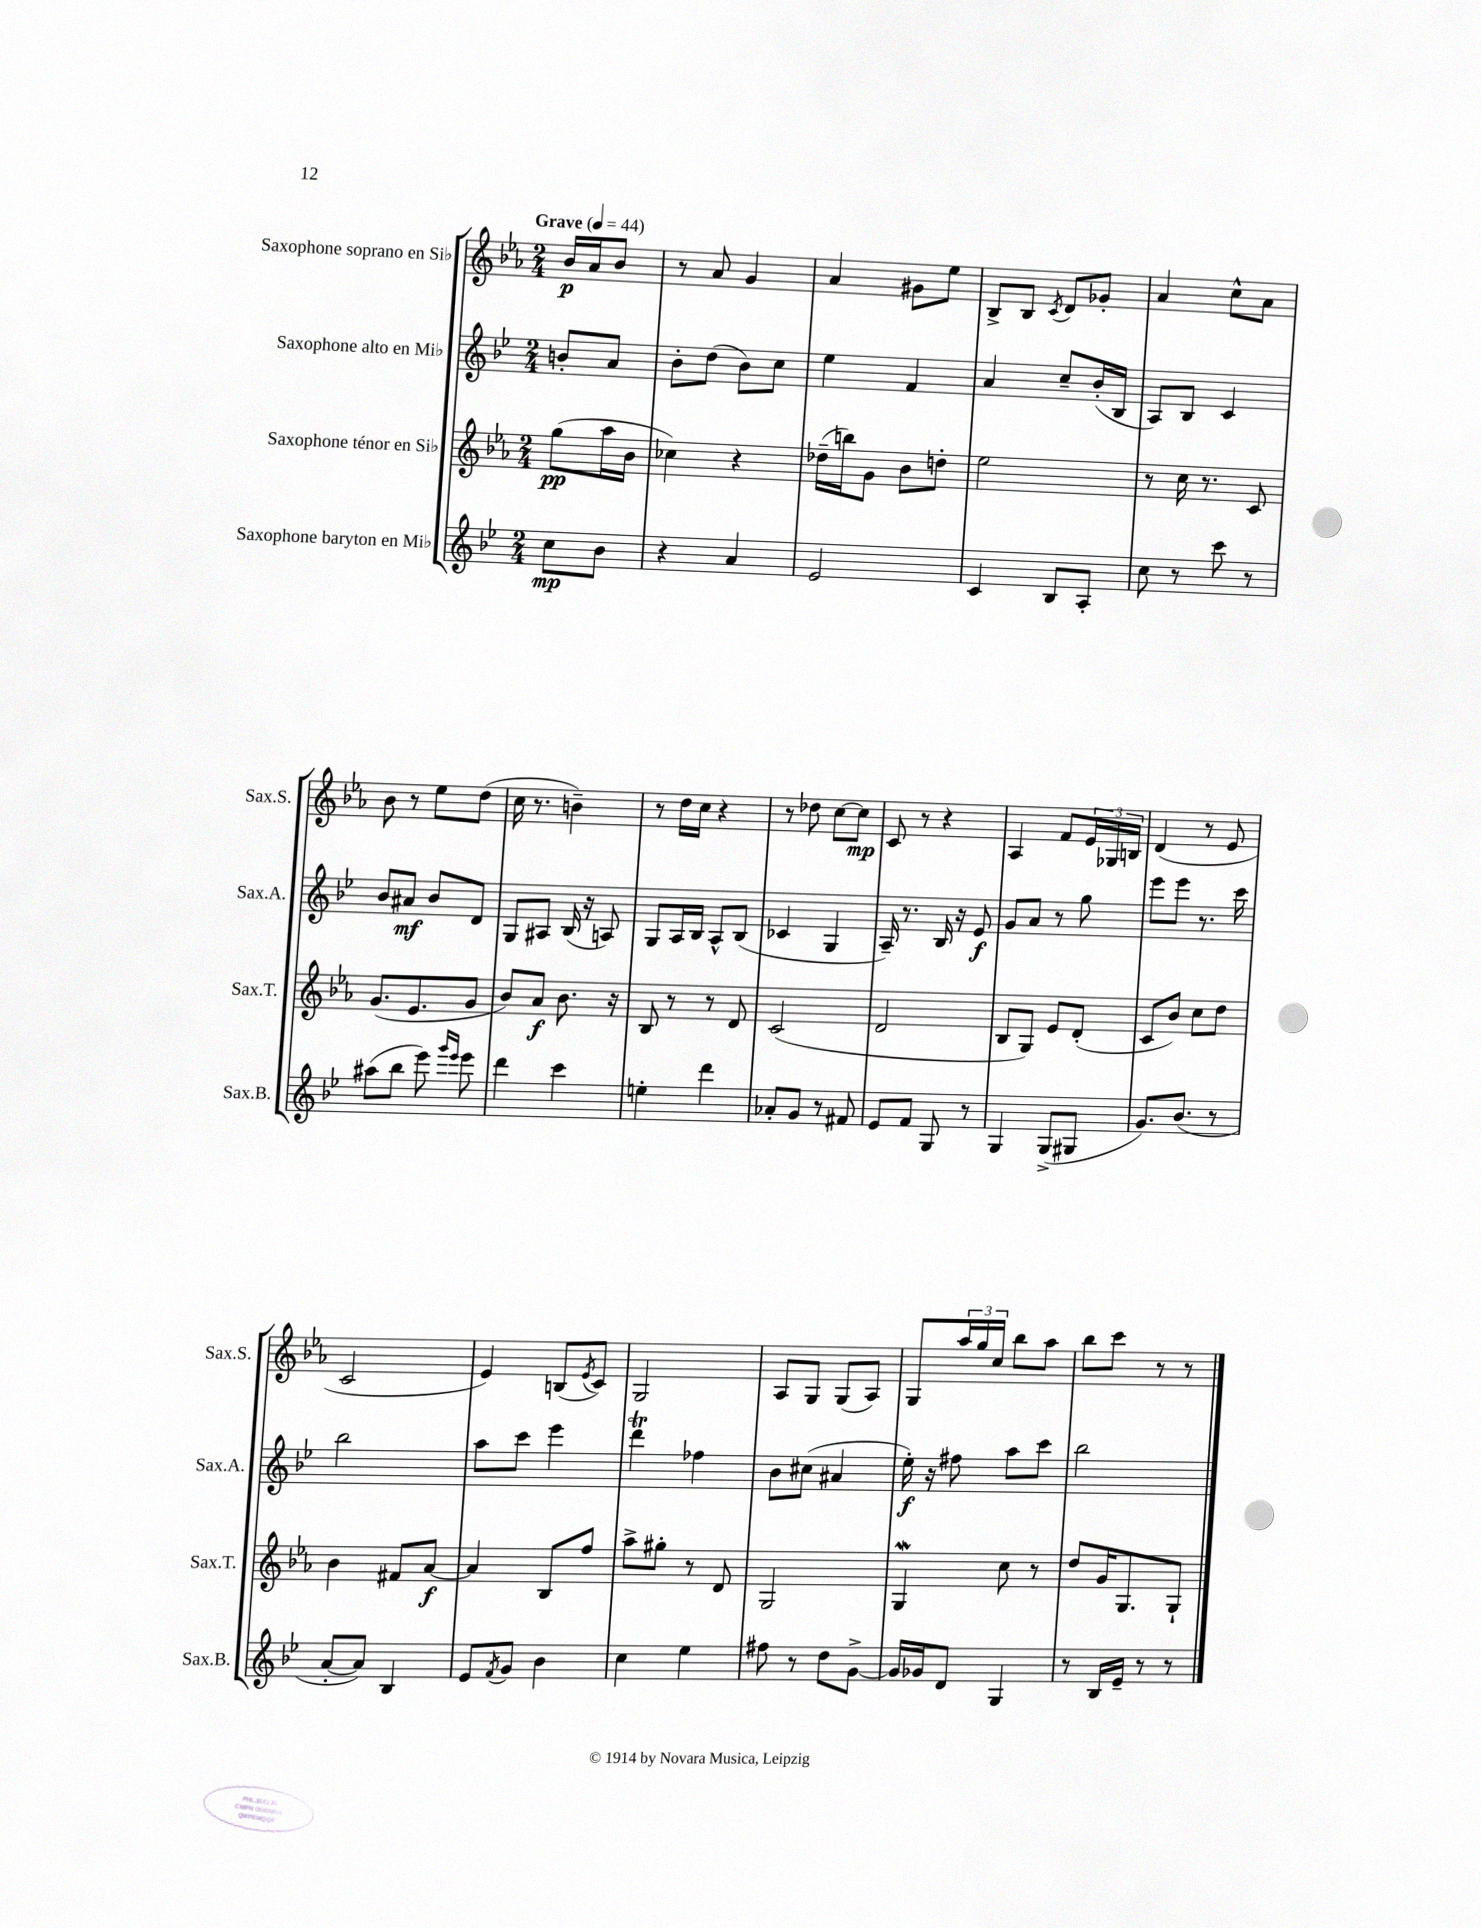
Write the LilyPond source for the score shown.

<<
\new StaffGroup <<
\new Staff = "s0" \with { instrumentName = "Saxophone soprano en Sib" shortInstrumentName = "Sax.S." } {
    \clef treble \key ees \major \numericTimeSignature \time 2/4 \partial 4 \tempo "Grave" 4 = 44
    bes'16\p aes'16 bes'8 |
    r8 aes'8 g'4 |
    aes'4 gis'8 ees''8 |
    bes8-> bes8 \acciaccatura { c'8 } d'8 ges'8-. |
    aes'4 c''8-^ aes'8 |
    bes'8 r8 ees''8 d''8( |
    c''16 r8. b'4--) |
    r8 d''16 c''16 r4 |
    r8 des''8 c''8~ c''8\mp |
    c'8 r8 r4 |
    aes4 f'8 \tuplet 3/2 { ees'16 ges16 b16 } |
    d'4( r8 ees'8 |
    c'2 |
    ees'4) b8( \acciaccatura { ees'8 } c'8) |
    g2 |
    aes8 g8 g8( aes8) |
    g8 \tuplet 3/2 { aes''16 g''16 c''16 } bes''8 aes''8 |
    bes''8 c'''8 r8 r8 \bar "|." |
}
\new Staff = "s1" \with { instrumentName = "Saxophone alto en Mib" shortInstrumentName = "Sax.A." } {
    \clef treble \key bes \major \numericTimeSignature \time 2/4 \partial 4
    b'8-. a'8 |
    bes'8-. d''8( bes'8) c''8 |
    ees''4 f'4 |
    a'4 c''8-- bes'16-.( bes16 |
    a8) bes8 c'4 |
    bes'8 ais'8\mf bes'8 d'8 |
    g8 ais8 bes16( r16 a8) |
    g8 a16 bes16 a8-^ bes8( |
    ces'4 g4 |
    a16--) r8. bes16 r16 ees'8\f |
    g'8 a'8 r8 g''8 |
    ees'''8 ees'''8 r8. c'''16 |
    bes''2 |
    a''8 c'''8 ees'''4 |
    d'''4\trill fes''4 |
    bes'8 cis''8( ais'4 |
    ees''16-.\f) r16 fis''8 a''8 c'''8 |
    bes''2 \bar "|." |
}
\new Staff = "s2" \with { instrumentName = "Saxophone ténor en Sib" shortInstrumentName = "Sax.T." } {
    \clef treble \key ees \major \numericTimeSignature \time 2/4 \partial 4
    g''8\pp( aes''16 bes'16 |
    ces''4) r4 |
    des''16--( b''16) g'8 bes'8 d''8-. |
    ees''2 |
    r8 c''16 r8. c'8 |
    g'8.( ees'8. g'8 |
    bes'8) aes'8\f bes'8. r16 |
    bes8 r8 r8 d'8 |
    c'2( |
    d'2 |
    bes8 g8) ees'8 d'8-.( |
    c'8 bes'8) c''8 d''8 |
    bes'4 fis'8 aes'8~\f |
    aes'4 bes8 f''8 |
    aes''8-> gis''8-. r8 d'8 |
    g2 |
    g4\mordent c''8 r8 |
    d''8 g'16 g8. g8-! \bar "|." |
}
\new Staff = "s3" \with { instrumentName = "Saxophone baryton en Mib" shortInstrumentName = "Sax.B." } {
    \clef treble \key bes \major \numericTimeSignature \time 2/4 \partial 4
    c''8\mp bes'8 |
    r4 a'4 |
    ees'2 |
    c'4 bes8 a8-. |
    c''8 r8 c'''8 r8 |
    ais''8( bes''8 ees'''8) \grace { g'''16 ees'''16 } ees'''8 |
    d'''4 c'''4 |
    e''4-. d'''4 |
    aes'8-. g'8 r8 fis'8 |
    ees'8 f'8 g8 r8 |
    g4 g8->( gis8 |
    g'8.) bes'8.( r8 |
    a'8~-. a'8) bes4 |
    ees'8 \acciaccatura { f'8 } g'8 bes'4 |
    c''4 ees''4 |
    fis''8 r8 d''8 g'8~-> |
    g'16 ges'16 d'8 g4 |
    r8 bes16 ees'16-- r8 r8 \bar "|." |
}
>>
>>
\layout { \context { \Score \remove "Bar_number_engraver" } }
